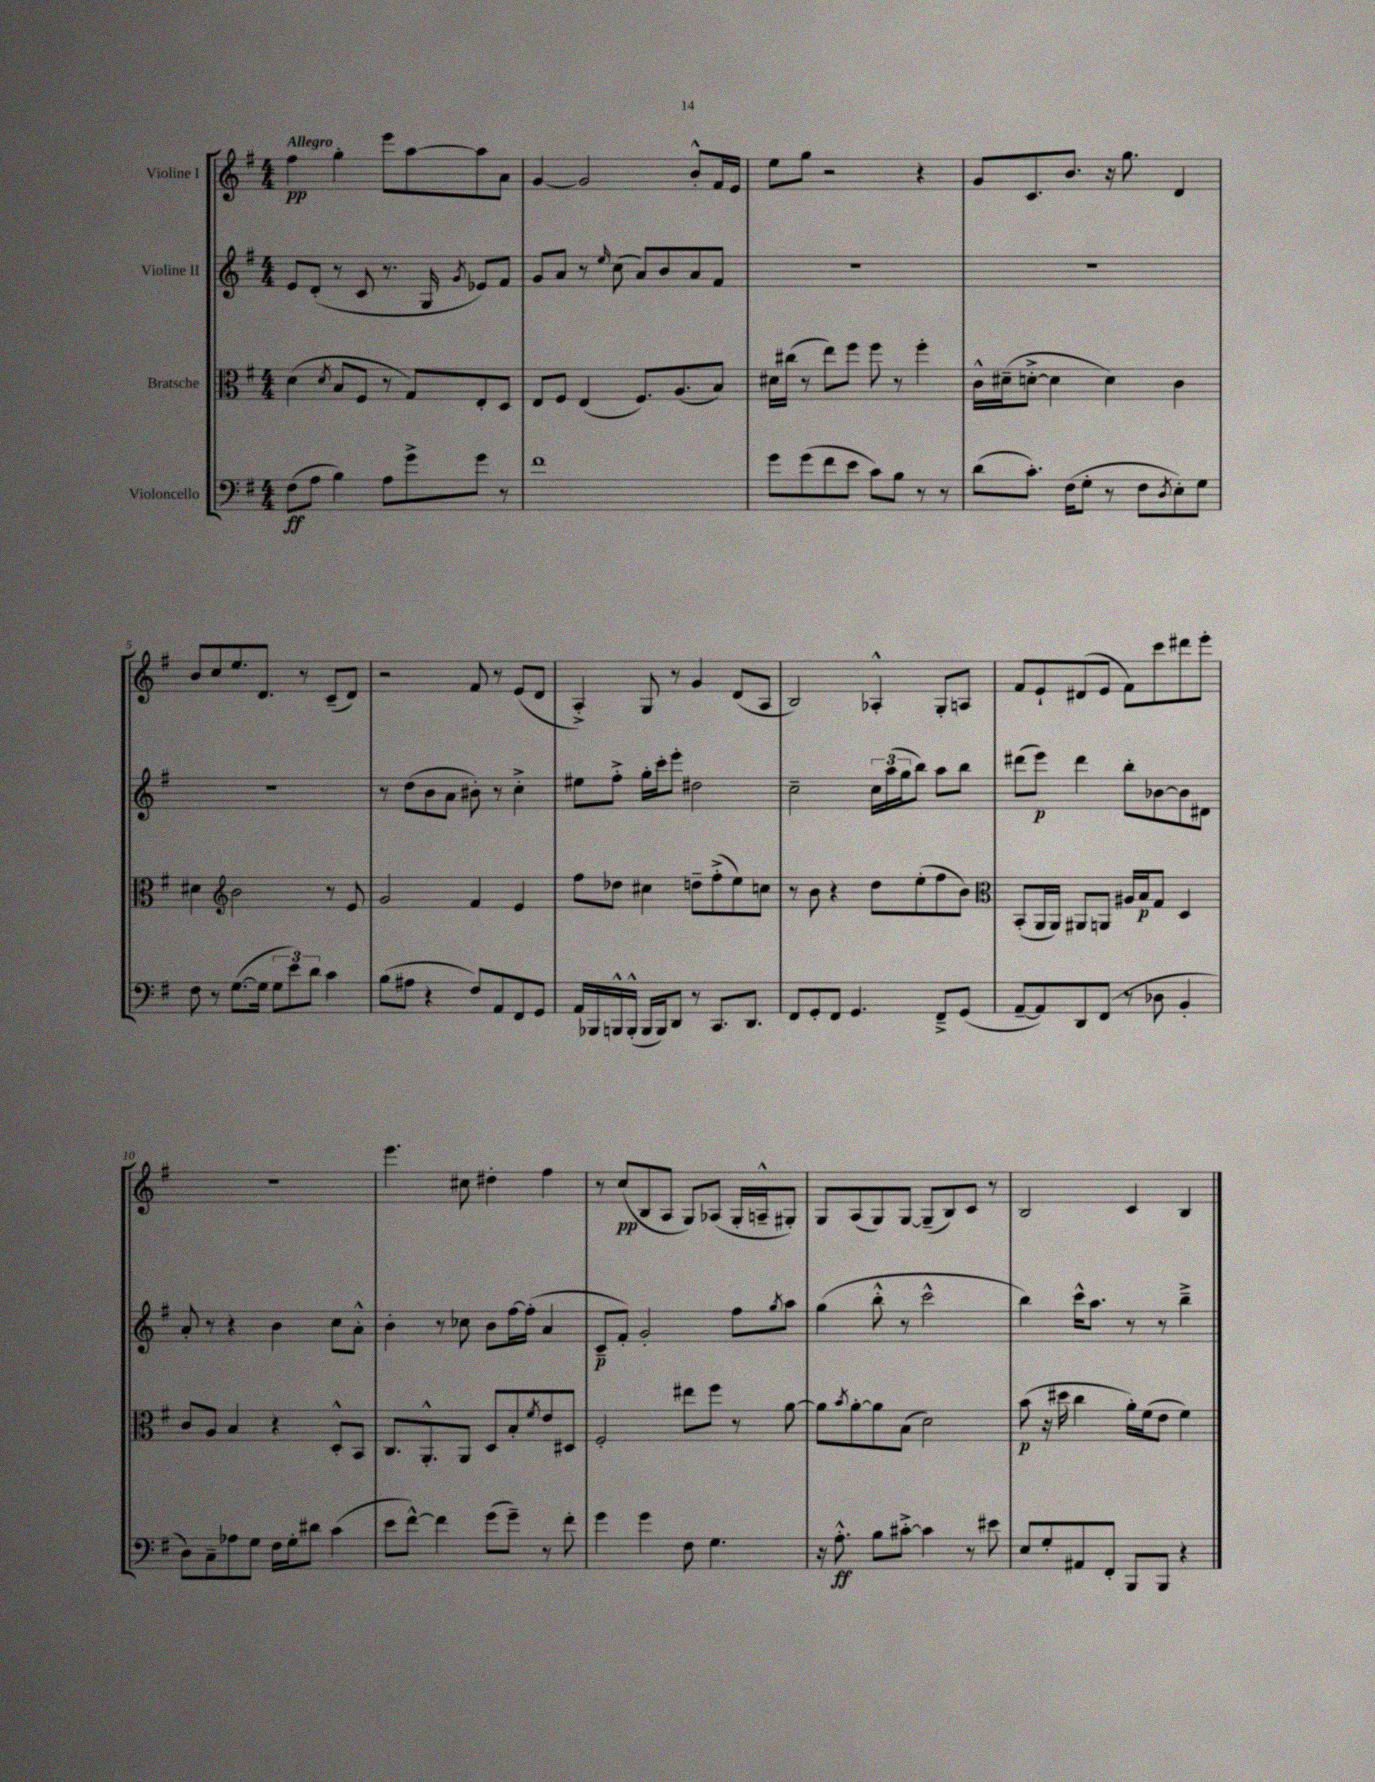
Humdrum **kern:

**kern	**kern	**kern	**kern
*staff4	*staff3	*staff2	*staff1
*clefF4	*clefC3	*clefG2	*clefG2
*k[f#]	*k[f#]	*k[f#]	*k[f#]
*M4/4	*M4/4	*M4/4	*M4/4
(8F#	(4d	8e	4ff#
8A	.	(8d'	.
.	8qd	.	.
4B)	8B	8r	4gg'
.	8F#	8c	.
8A	8r	8.r	8eee
8g^	8G)	.	[8aa
.	.	16G	.
.	.	8qg	.
8g	8E'	8e-)	8aa]
8r	8D	8f#	8a
=	=	=	=
1f#	8E	8g	[4g
.	8F#	8a	.
.	(4E	8r	2g]
.	.	16qqee	.
.	.	(8cc	.
.	8.F#)	8a)	.
.	.	8b	.
.	(8.A	.	.
.	.	8a	8b'^^
.	8B)	8f#	16f#
.	.	.	16e
=	=	=	=
8g	16d#	1r	8ee
.	(16cc#	.	.
(8g	8r	.	8gg
8f#	8ee)	.	2r
8e	8ff#	.	.
8c)	8ff#	.	.
8B	8r	.	.
8r	4ff#'	.	4r
8r	.	.	.
=	=	=	=
(8d	16c^^	1r	8g
.	(16d#~	.	.
8.c')	[8d'^	.	8.c
.	4d]	.	.
(16F#	.	.	8.b
8G'	.	.	.
8r	4d)	.	16r
.	.	.	8.gg
8F#	.	.	.
8qD	.	.	.
8E')	4c	.	4d
8G	.	.	.
=	=	=	=
8F#	4d#	1r	8b
8r	.	.	8cc
*	*clefG2	*	*
([8.G	2b	.	8.ee
16G]	.	.	8.d
12G	.	.	.
12e)	.	.	.
.	.	.	8r
12d	.	.	.
4c	8r	.	(8c~
.	8e	.	8d)
=	=	=	=
(8B	2g	8r	2r
8A#	.	(8dd	.
4r	.	8b	.
.	.	8a	.
8F#)	4f#	8b#')	8f#
8AA	.	8r	8r
8FF#	4e	4cc'^	(8e
8GG	.	.	8d
=	=	=	=
16AA	8ff#	8ee#	4A'^)
16BBB-	.	.	.
16BBB^^	8dd-	8ff#'^	.
(16BBB'^^	.	.	.
16BBB	4cc#	16gg'	8G
16BBB)	.	16ccc'	.
8DD	.	8eee'	8r
8r	8dd~	2dd#	4g
8.CC	(8ff#'^	.	.
.	8ee)	.	(8d
8.DD	.	.	.
.	8cc	.	8A
=	=	=	=
8FF#	8r	2cc~	2B)
8GG'	8b	.	.
8FF#	4r	.	.
4.GG	.	.	.
.	8dd	24cc	4A-'^^
.	.	(24aa	.
.	.	24gg	.
.	(8ee'	8bb)	.
8FF#~^	8ff#	8aa	8G'
(8GG	8b)	8bb	8A
=	=	=	=
*	*clefC3	*	*
[8AA~	(8BB'	(8ddd#	8f#
8AA])	16AA	8eee)	8e`
.	16AA)	.	.
8DD	8AA#	4ddd#	(8d#
(8FF#	8AA	.	8e
8r	16A#	8bb'	8f#)
.	16B	.	.
8D-	8G	[8b-	8ccc
4BB'	4D	8b-]	8ddd#
.	.	8d#	8eee'
=	=	=	=
8D)	8c	8a'	1r
8C~	8A	8r	.
8A-	4B	4r	.
8G	.	.	.
16F#	4r	4b	.
16G'	.	.	.
8d#	.	.	.
(4c	8D'^^	8cc	.
.	8BB	8a'^^	.
=	=	=	=
8e	8.C	4b'	4.eee
[8f#^^)	.	.	.
.	8.AA'^^	.	.
4f#]	.	8r	.
.	8AA	8cc-	8cc#
(8g	8D	8b	4dd#'
8g~)	8B'	[16ff#	.
.	.	(16ff#']	.
.	8qf#	.	.
8r	8e	4a	4ff#
8f#'	8D#	.	.
=	=	=	=
4g	2F#'	8c~	8r
.	.	8f#')	(8cc
4g	.	2g'	8B
.	.	.	8A
8F#	8ee#	.	8G)
4.G	8ff#	.	(8A-
.	8r	8ff#	16G'
.	.	.	16A~^^
.	.	8qgg	.
.	[8a	8aa	8G#')
=	=	=	=
16r	8a]	(4gg	8G
8.A'^^	.	.	.
.	8qb	.	.
.	[8a'	.	(8A
8B	8a]	8bb'^^	8G)
[8c#'^	(8B	8r	[8G
4c#]	2d)	2ccc^^	(8G~]
.	.	.	8B)
8r	.	.	8c
8e#	.	.	8r
=	=	=	=
8E	(8b	4bb)	2B
8G'	16r	.	.
.	16dd#	.	.
8AA#	4cc	16ccc^^	.
.	.	8.aa	.
8FF#'	.	.	.
8BBB	16a')	8r	4c
.	(16f#	.	.
8BBB	8e	8r	.
4r	4f#)	4bb~^	4B
==	==	==	==
*-	*-	*-	*-
